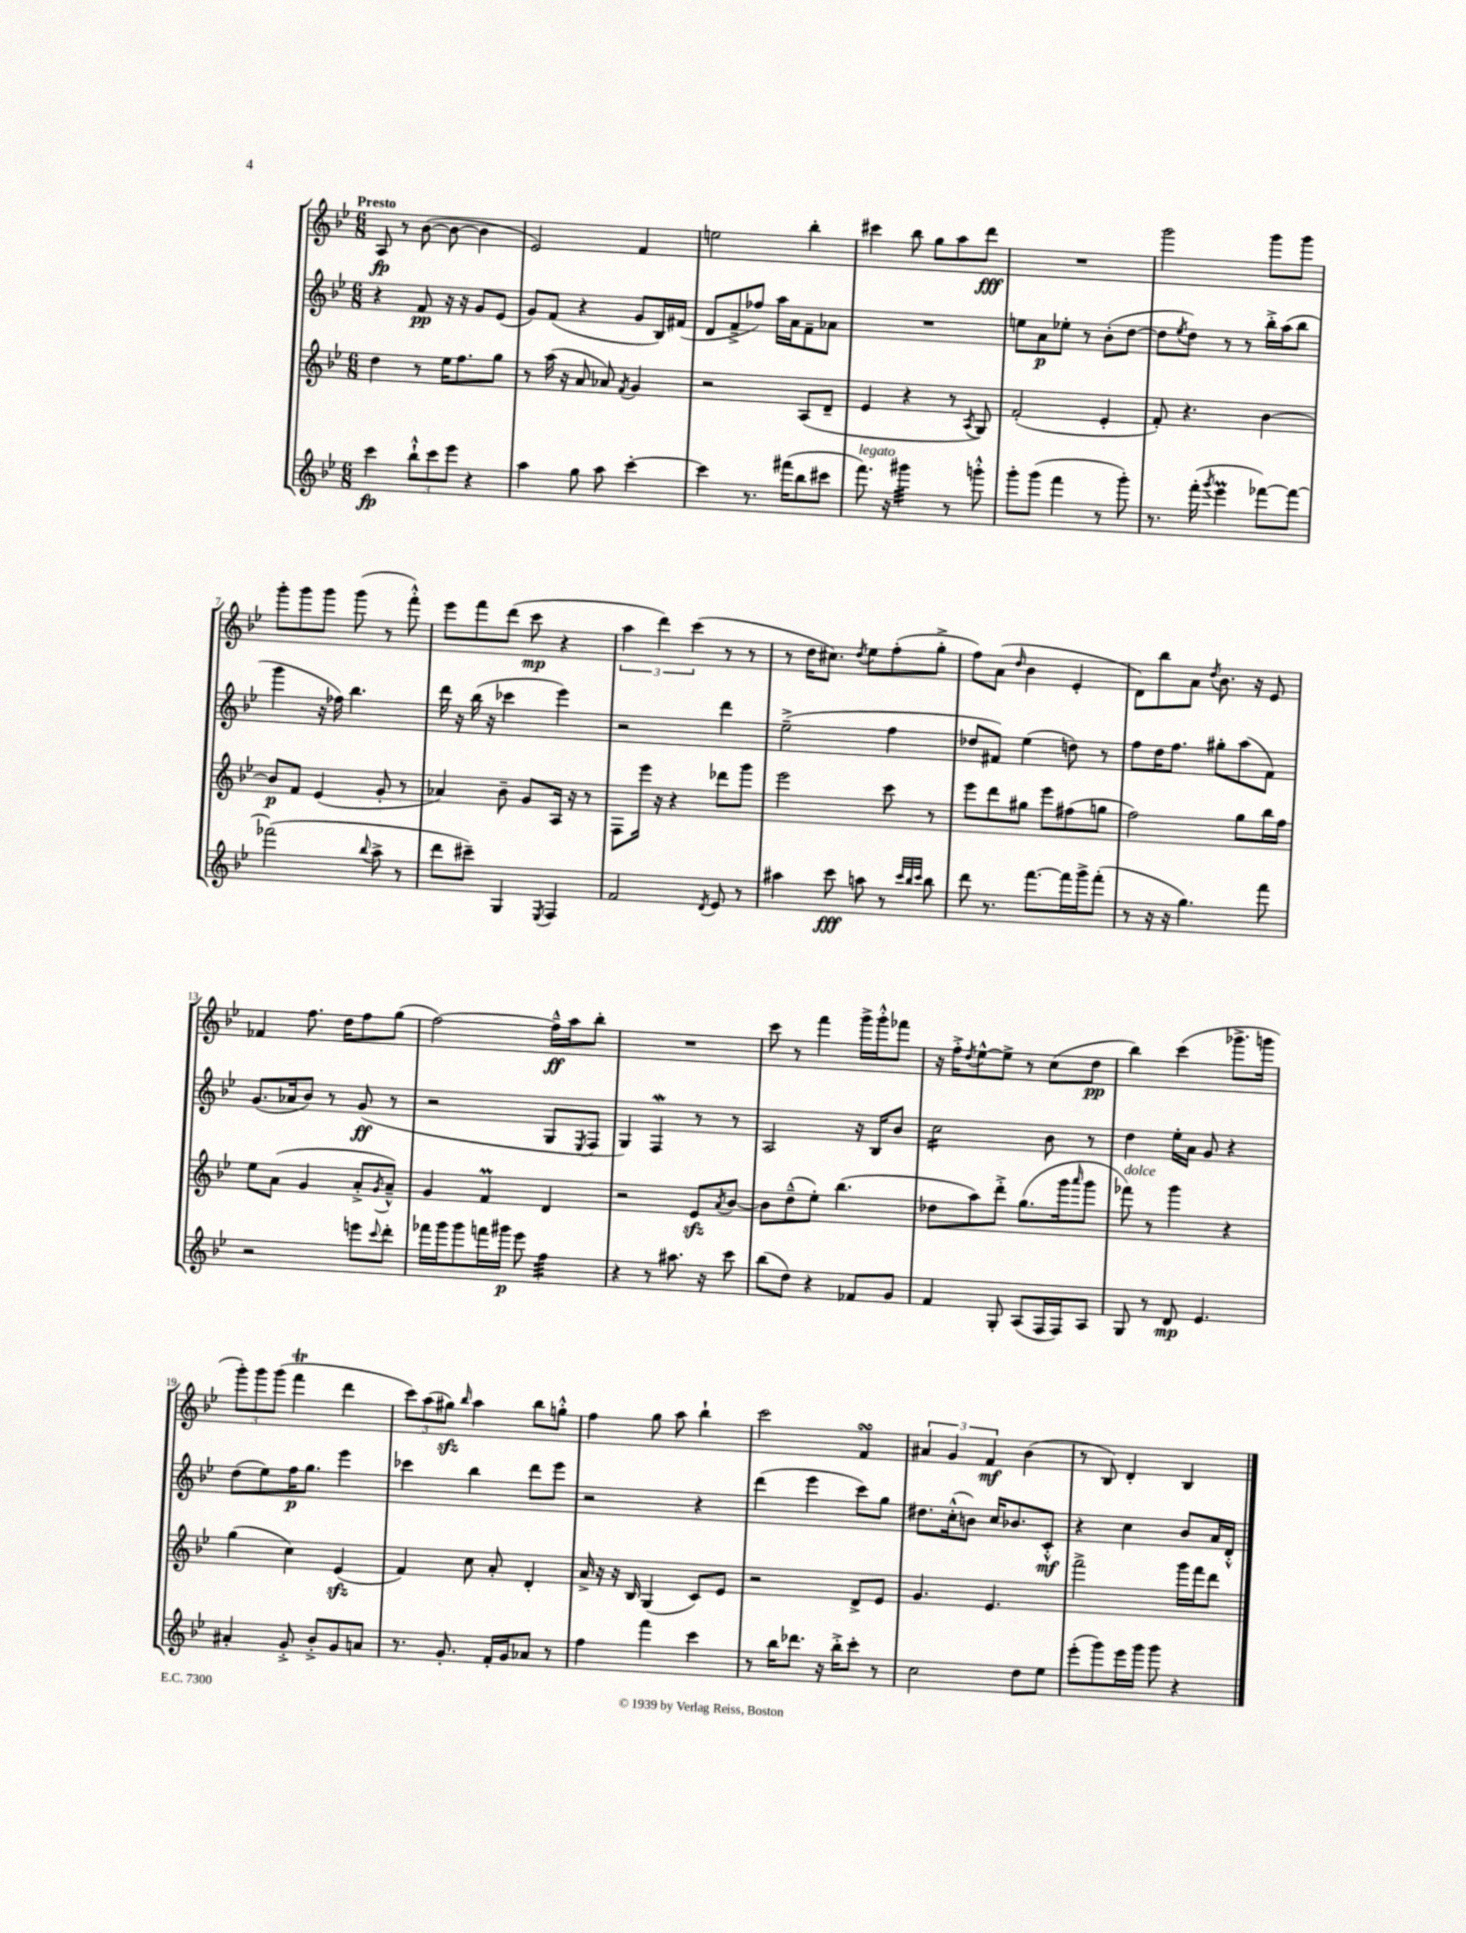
<<
\new StaffGroup <<
\new Staff = "s0" {
    \clef treble \key bes \major \numericTimeSignature \time 6/8 \tempo "Presto"
    a8\fp r8 bes'8~( bes'8~ bes'4 |
    ees'2) f'4 |
    e''2 bes''4-. |
    cis'''4 bes''8 g''8 a''8 d'''8\fff |
    R2. |
    g'''2 g'''8 g'''8 |
    g'''8-. g'''8 g'''8 g'''8( r8 f'''8-.-^) |
    ees'''8 f'''8 d'''8( c'''8\mp r4 |
    \tuplet 3/2 { a''4 d'''4) c'''4( } r8 r8 |
    r8 d''16 cis''8.) \acciaccatura { d''8 } ees''8 f''8-.( g''8-.-> |
    f''8) a'8( \grace { d''16 } bes'4 ees'4-. |
    d'8) bes''8 a'8 \acciaccatura { d''8 } bes'8. r16 ees'8 |
    fes'4 f''8. d''16 f''8 g''8( |
    f''2~) f''16---^\ff a''16 bes''8-. |
    R2. |
    c'''8 r8 f'''4 g'''16-> g'''16-.-^ fes'''8 |
    r16 f''16-.-> \acciaccatura { d''8 } ees''8~-^ ees''8-> r8 c''8( d''8\pp |
    bes''4) c'''4( ges'''8.-> g'''16 |
    \tuplet 3/2 { g'''8-.) g'''8 g'''8( } f'''4\trill d'''4 |
    \tuplet 3/2 { c'''8) a''8( gis''8\sfz) } \grace { bes''16 } a''4 bes''8 g''8-.-^ |
    f''4 g''8 a''8 bes''4-! |
    c'''2 f'4\turn |
    \tuplet 3/2 { ais'4 g'4 f'4\mf } bes'4( |
    r8 bes8) d'4-. bes4 \bar "|." |
}
\new Staff = "s1" {
    \clef treble \key bes \major \numericTimeSignature \time 6/8
    r4 f'8\pp r16 r16 g'8 ees'8( |
    g'8) f'8( r4 g'8 bes16) fis'16( |
    d'8 f'8---> fes''8) a''16 a'16 f'8-- aes'8 |
    R2. |
    e''8 a'8\p ees''8-. r8 bes'8-.( d''8~ |
    d''8 \acciaccatura { ees''8 } d''8) r8 r8 bes''16-.-> a''16( bes''8 |
    g'''4 r16 fes''16) bes''4. |
    d'''16 r16 bes''16( r16 ces'''4 ees'''4) |
    r2 d'''4 |
    ees''2--->( f''4 |
    des''8 fis'8) ees''4( d''8) r8 |
    f''8 d''16 f''8. gis''8-. a''8( f'8) |
    g'8.( aes'16 bes'8) r8 g'8\ff( r8 |
    r2 g8 \acciaccatura { ees8 } f8 |
    g4) f4\mordent r8 r8 |
    a2 r16 bes16 bes'8 |
    c''2:16 bes'8 r8 |
    d''4 ees''16-. a'16 g'8 r4 |
    d''8( ees''8) f''16\p g''8. ees'''4 |
    ces'''4 bes''4 d'''8 ees'''8 |
    r2 r4 |
    d'''4( ees'''4 c'''8) g''8 |
    dis''8. c''16-.-^( b'8) c''16 bes'8. c'8-.-^\mf |
    r4 c''4 bes'8 a'16 d'16-.-^ \bar "|." |
}
\new Staff = "s2" {
    \clef treble \key bes \major \numericTimeSignature \time 6/8
    d''4 r8 ees''16 f''8. g''8 |
    r8 a''16( r16 a'8 aes'8) \acciaccatura { f'8 } g'4 |
    r2 a8( d'8-- |
    ees'4 r4 r8 \acciaccatura { a8 } g8) |
    f'2-.( ees'4-. |
    f'8-.) r4. bes'4~ |
    bes'8\p f'8 ees'4( g'8-. r8 |
    aes'4) bes'8-- g'8 a16 r16 r8 |
    f8 ees'''16 r16 r4 des'''8 g'''8 |
    ees'''2 c'''8 r8 |
    ees'''8 d'''8 gis''8 ees'''8 fis''8( g''8 |
    f''2) g''8 bes''16 f''16 |
    ees''8 a'8( g'4 a'8-.-> \acciaccatura { g'8 } a'8---^) |
    g'4 f'4\prall d'4 |
    r2 ees'8\sfz \acciaccatura { a'8 } bes'8~ |
    bes'8 d''8---^( ees''8-.) bes''4.( |
    des''8 a''8) d'''8-.-> g''8.( g'''16 \grace { a'''16 } g'''8 |
    fes'''8^\markup { \italic "dolce" }) r8 g'''4 r4 |
    g''4( c''4) ees'4\sfz( |
    f'4) c''8 a'8-. d'4-. |
    a'16-> r16 r16 bes16 g4( c'8) ees'8 |
    r2 d'8-> ees'8 |
    g'4. ees'4. |
    f'''2-> g'''16 f'''16 d'''8 \bar "|." |
}
\new Staff = "s3" {
    \clef treble \key bes \major \numericTimeSignature \time 6/8
    c'''4\fp \tuplet 3/2 { bes''8-!-^ c'''8 ees'''8 } r4 |
    a''4 g''8 a''8 c'''4~-. |
    c'''4 r8. fis'''16( bes''8 cis'''8 |
    f'''8.^\markup { \italic "legato" }) r16 gis'''4:32 r8 g'''8-.-^ |
    g'''8-. g'''8( f'''4 r8 g'''8-.) |
    r8. f'''16-.( \acciaccatura { g'''8 } ees'''4\prall fes'''8~) fes'''8~ |
    fes'''2( \appoggiatura { bes''8 } a''8-> r8 |
    d'''8 cis'''8--) g4 \acciaccatura { ees8 } f4 |
    f'2 \acciaccatura { d'8 } ees'8 r8 |
    ais''4 c'''8\fff a''8 r8 \grace { c'''32 bes''32 c'''32 } bes''8 |
    d'''8 r8. f'''8.~ f'''16 g'''16-> f'''8-.( |
    r8 r16 r16 g''4.) f'''8 |
    r2 e'''8 \appoggiatura { c'''8 } d'''8-. |
    fes'''16 g'''16 g'''8 f'''16 gis'''16\p ees'''8 f''4:32 |
    r4 r8 ais''8. r16 c'''8 |
    bes''8( d''8) r4 fes'8 g'8 |
    f'4 g8-. a8( f16 f16) a8 |
    g8 r8 d'8\mp ees'4. |
    ais'4-. g'8-.-> bes'8-.-> g'8 a'8 |
    r8. g'8.-. f'16-. g'16 aes'8 r8 |
    f''4 f'''4 c'''4 |
    r8 bes''16 des'''8. r16 bes''16-.-> c'''8-. r8 |
    c''2 d''8 ees''8 |
    ees'''8-.( g'''8) ees'''16 g'''16 g'''8 r4 \bar "|." |
}
>>
>>
